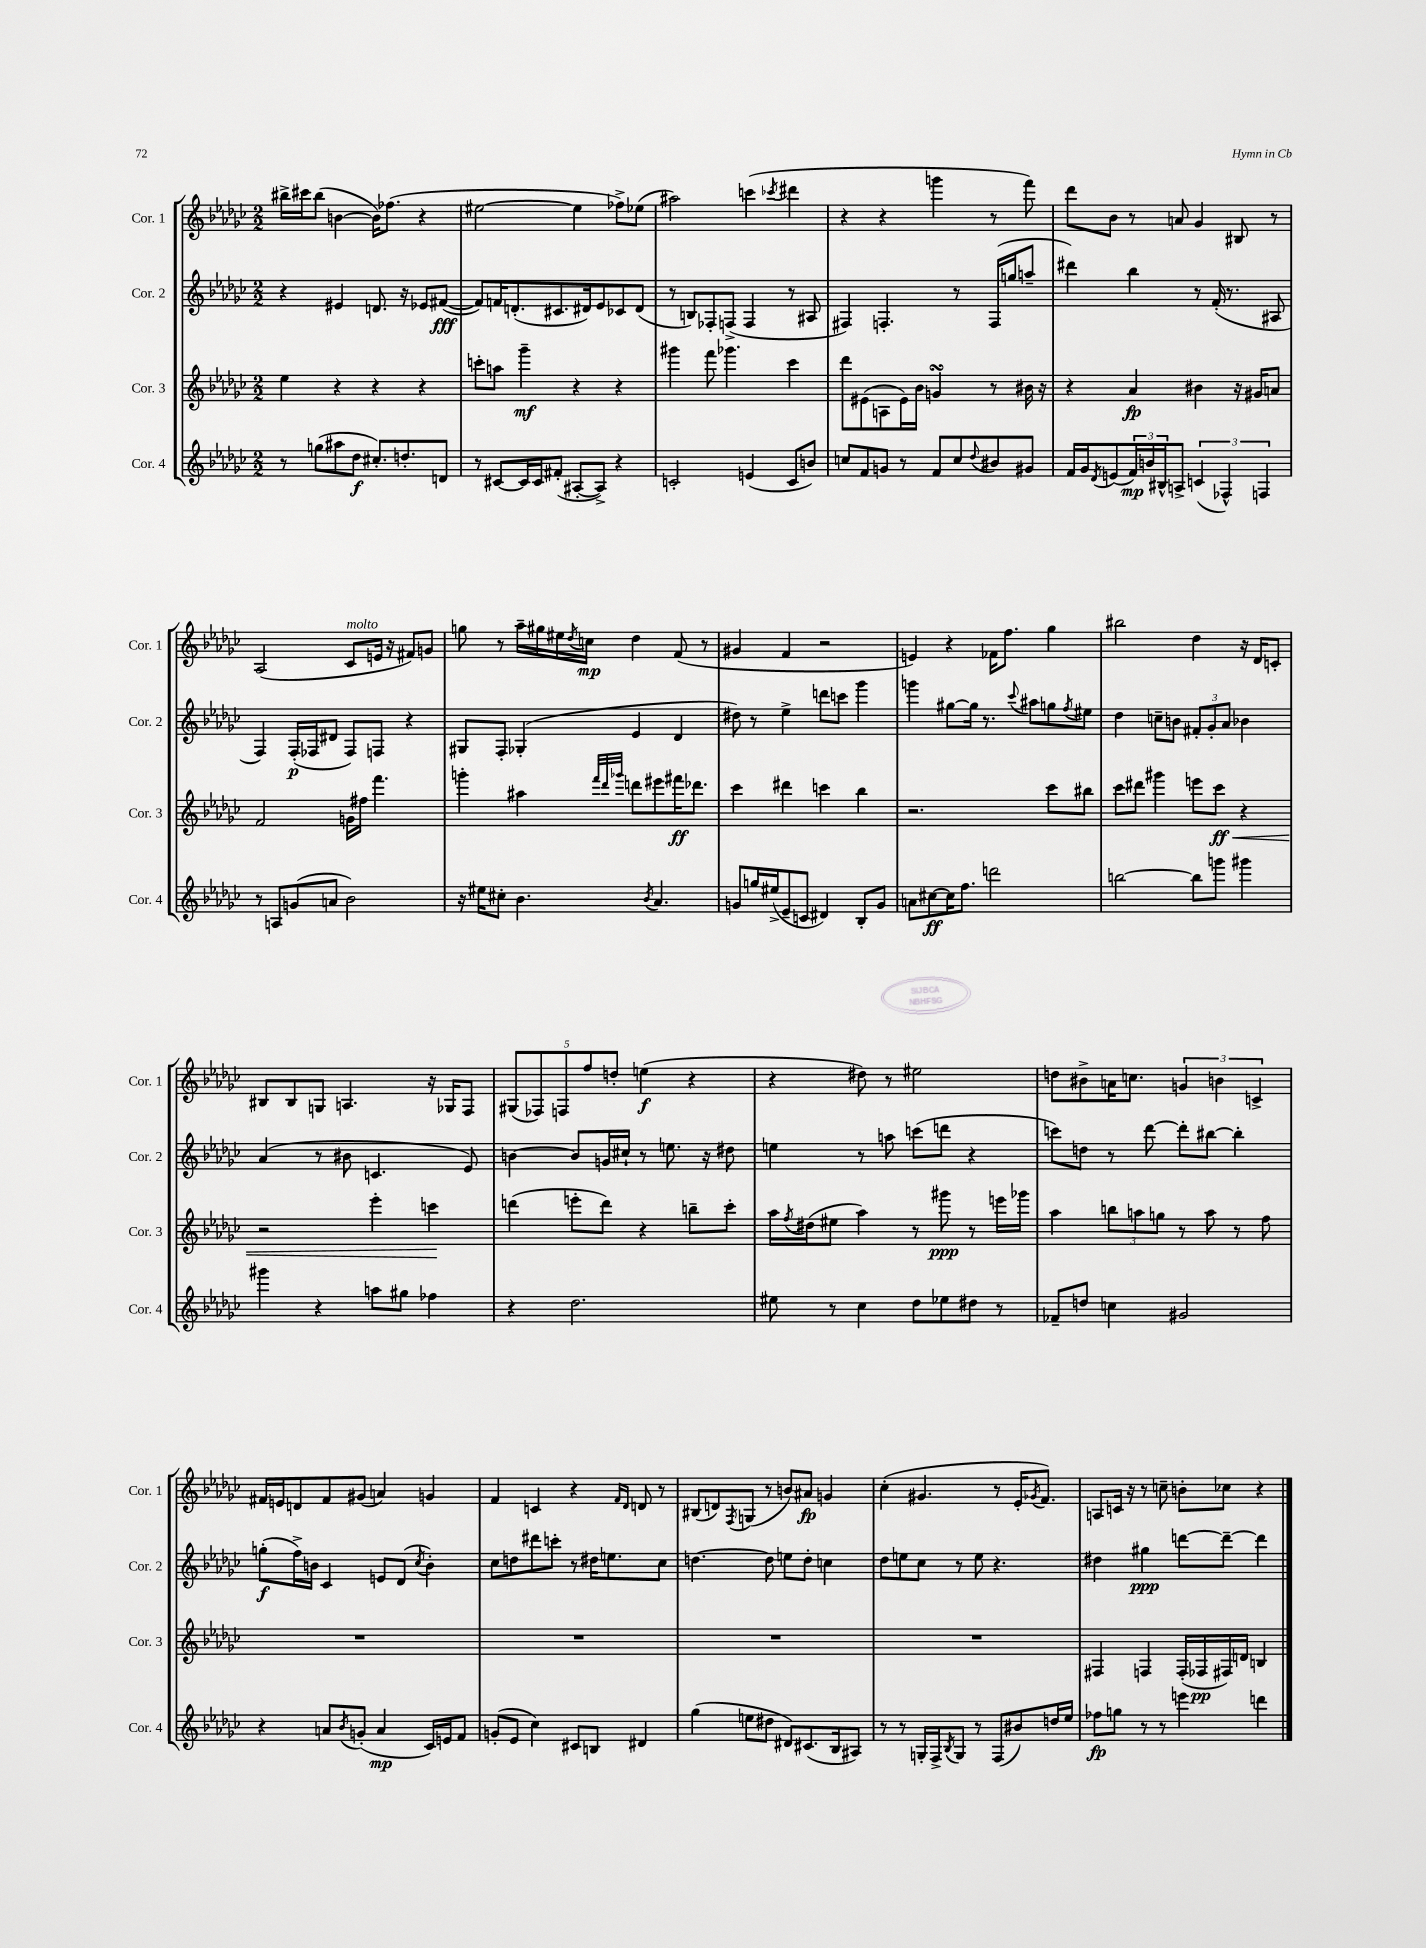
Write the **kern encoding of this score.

**kern	**kern	**kern	**kern
*staff4	*staff3	*staff2	*staff1
*clefG2	*clefG2	*clefG2	*clefG2
*k[b-e-a-d-g-c-]	*k[b-e-a-d-g-c-]	*k[b-e-a-d-g-c-]	*k[b-e-a-d-g-c-]
*M2/2	*M2/2	*M2/2	*M2/2
8r	4ee-	4r	16bb#^
.	.	.	16ccc#
(8gg	.	.	(8bb#
8aa#	4r	4e#	[4b
8dd-	.	.	.
8.cc#')	4r	8.d	16b])
.	.	.	(8.ff-
8.dd'	.	16r	.
.	4r	8e-	4r
8d	.	([8f#	.
=	=	=	=
8r	8ccc'	8f#])	[2ee#
[8c#	8aa	16f	.
.	.	(8.d'	.
16c#]	4ggg-~	.	.
16c#	.	.	.
(8f#'	.	8.c#	.
[8A#'	4r	.	4ee#]
.	.	16d#)	.
8A#^])	.	8e-	.
4r	4r	8c-	8ff-^)
.	.	(8d#	(8ee-
=	=	=	=
2c'	4ggg#	8r	2aa#)
.	.	8B)	.
.	8fff	8F-'	.
.	4.ggg-	(8F^	.
(4e	.	4F	(4ccc
.	.	.	8qccc-
8c	4ccc-	8r	4ddd#
8b)	.	8A#	.
=	=	=	=
8cc	8ddd-	4F#)	4r
8f	(8e#	.	.
8g	8A	4.F'	4r
8r	16e#)	.	.
.	16b-	.	.
8f	4g	.	4ggg
8cc	.	8r	.
8qqdd-	.	.	.
8b#	8r	(16F	8r
.	.	16gg	.
8g#	16b#	8aa~	8fff)
.	16r	.	.
=	=	=	=
16f	4r	4ddd#)	8ddd-
16g-	.	.	.
8qd-	.	.	.
(8e	.	.	8b-
24f)	4a-	4bb-	8r
24b	.	.	.
24B#^^	.	.	.
8A^	.	.	8a
(6c	4b#	8r	4g-
.	.	(16f'	.
6F-^^)	.	.	.
.	.	8.r	.
.	16r	.	8B#
.	16g#	.	.
6F	.	.	.
.	8a	8A#	8r
=	=	=	=
8r	2f	4F)	(2A-
8A	.	.	.
(8g	.	(16F'	.
.	.	16F-	.
8a	.	8d#	.
2b-)	16g	8F-)	8c-
.	16ff#	.	.
.	4.fff	8F	16e
.	.	.	16r
.	.	4r	8f#)
.	.	.	8g
=	=	=	=
16r	4ggg'	8G#	8gg
16ee#	.	.	.
8cc#'	.	8F'	8r
4.b-	4aa#	(4G-'	16aa-~
.	.	.	16gg#
.	.	.	16ee#
.	.	.	8qdd-
.	.	.	16cc
.	32qqfff	.	.
.	32qqddd-	.	.
.	32qqggg-	.	.
.	8ddd	4e-	4dd-
8qb-	.	.	.
4.a-	8eee#	.	.
.	16fff#	4d-	(8f
.	8.ddd-	.	.
.	.	.	8r
=	=	=	=
8g	4ccc-	8dd#)	4g#
16gg	.	8r	.
(16ee#^	.	.	.
8e-~	4ddd#	4ee-^	4f
8c	.	.	.
4d#)	4ccc	8ddd	2r
.	.	8ccc	.
8B-'	4bb-	4ggg-	.
8g	.	.	.
=	=	=	=
8a	2.r	4ggg	4e)
[8cc#	.	.	.
16cc#]	.	[8gg#	4r
8.ff	.	.	.
.	.	16gg#]	.
.	.	8.r	.
2ddd	.	.	16f-
.	.	.	8.ff
.	.	8qqccc-	.
.	.	8aa#	.
.	8ccc-	8gg	4gg-
.	.	8qff	.
.	8bb#	8ee#	.
=	=	=	=
[2bb	8ccc-	4dd-	2bb#
.	8ddd#	.	.
.	4ggg#	8cc~	.
.	.	8b	.
8bb]	8eee	12f#'	4dd-
.	.	12g-'	.
8ggg	8ccc-	.	.
.	.	12a-	.
4ggg#	4r	4b-	16r
.	.	.	16d-
.	.	.	8c'
=	=	=	=
4ggg#	2r	(4a-	8B#
.	.	.	8B#
4r	.	8r	8G
.	.	8b#	4.A
8aa	4eee-'	4.c	.
8gg#	.	.	.
4ff-	4ccc	.	16r
.	.	.	16G-
.	.	8e-)	8F
=	=	=	=
4r	(4ddd	[4b	(10G#
.	.	.	10F-)
.	.	.	10F
2.dd-	8eee'	8b]	.
.	.	.	10ff
.	8ddd)	16g	.
.	.	.	10dd'
.	.	16cc#`	.
.	4r	8r	(4ee
.	.	8.ee	.
.	8bb~	.	4r
.	.	16r	.
.	8ccc-'	8dd#	.
=	=	=	=
8ee#	16aa-	4ee	4r
.	8qff	.	.
.	(16dd#	.	.
8r	8ee#	.	.
4cc-	4aa-)	8r	8dd#)
.	.	8aa	8r
8dd-	8r	(8ccc	2ee#
8ee-	8ggg#	8ddd	.
8dd#	8r	4r	.
8r	16eee	.	.
.	16ggg-	.	.
=	=	=	=
8f-~	4aa-	8ccc)	8dd
8dd	.	8dd	8b#^
4cc	12bb	8r	16a
.	.	.	8.cc
.	12aa	.	.
.	.	[8ddd-	.
.	12gg	.	.
2g#	8r	8ddd-']	6g
.	8aa	[8bb#	.
.	.	.	6b
.	8r	4bb#']	.
.	.	.	6c^
.	8ff	.	.
=	=	=	=
4r	1r	(8gg'	16f#
.	.	.	16e
.	.	16ff^)	8d
.	.	16b	.
8a	.	4c-	8f#
8qb-	.	.	.
(8g'	.	.	(8g#
4a	.	8e	4a)
.	.	(8d-	.
.	.	8qcc-	.
16c-)	.	4b')	4g
16e	.	.	.
8f	.	.	.
=	=	=	=
(8g'	1r	8cc-	4f
8e-	.	8dd	.
4cc-)	.	8ddd#	4c
.	.	8ccc'	.
8c#	.	8r	4r
8B	.	16dd#	.
.	.	8.ee	.
.	.	.	16qqf
.	.	.	16qqd-
4d#	.	.	8d
.	.	8cc-	8r
=	=	=	=
(4gg-	1r	[4.dd	(8B#
.	.	.	8d)
.	.	.	8qF
8ee	.	.	(8G
8dd#	.	8dd]	8r
8d#)	.	8ee	8b)
(8.c#	.	8dd'	8a#
.	.	4cc	4g
16B-	.	.	.
8A#)	.	.	.
=	=	=	=
8r	1r	8dd-	(4cc-'
8r	.	8ee	.
16G'	.	8cc-	4.g#
16F^	.	.	.
8qB-	.	.	.
8G	.	8r	.
8r	.	8ee	.
(8F	.	4.r	8r
8b#)	.	.	16e-'
.	.	.	8qg-
.	.	.	8.f)
16dd	.	.	.
16ee-	.	.	.
=	=	=	=
8ff-	4F#	4dd#	8A
8gg	.	.	16c
.	.	.	16r
8r	4F	4gg#	8r
8r	.	.	8cc~
4eee	(16F'	[8ddd	8b'
.	16F-	.	.
.	16F#)	8ddd~_	8cc-
.	16d	.	.
4ddd	4B	4ddd]	4r
==	==	==	==
*-	*-	*-	*-
